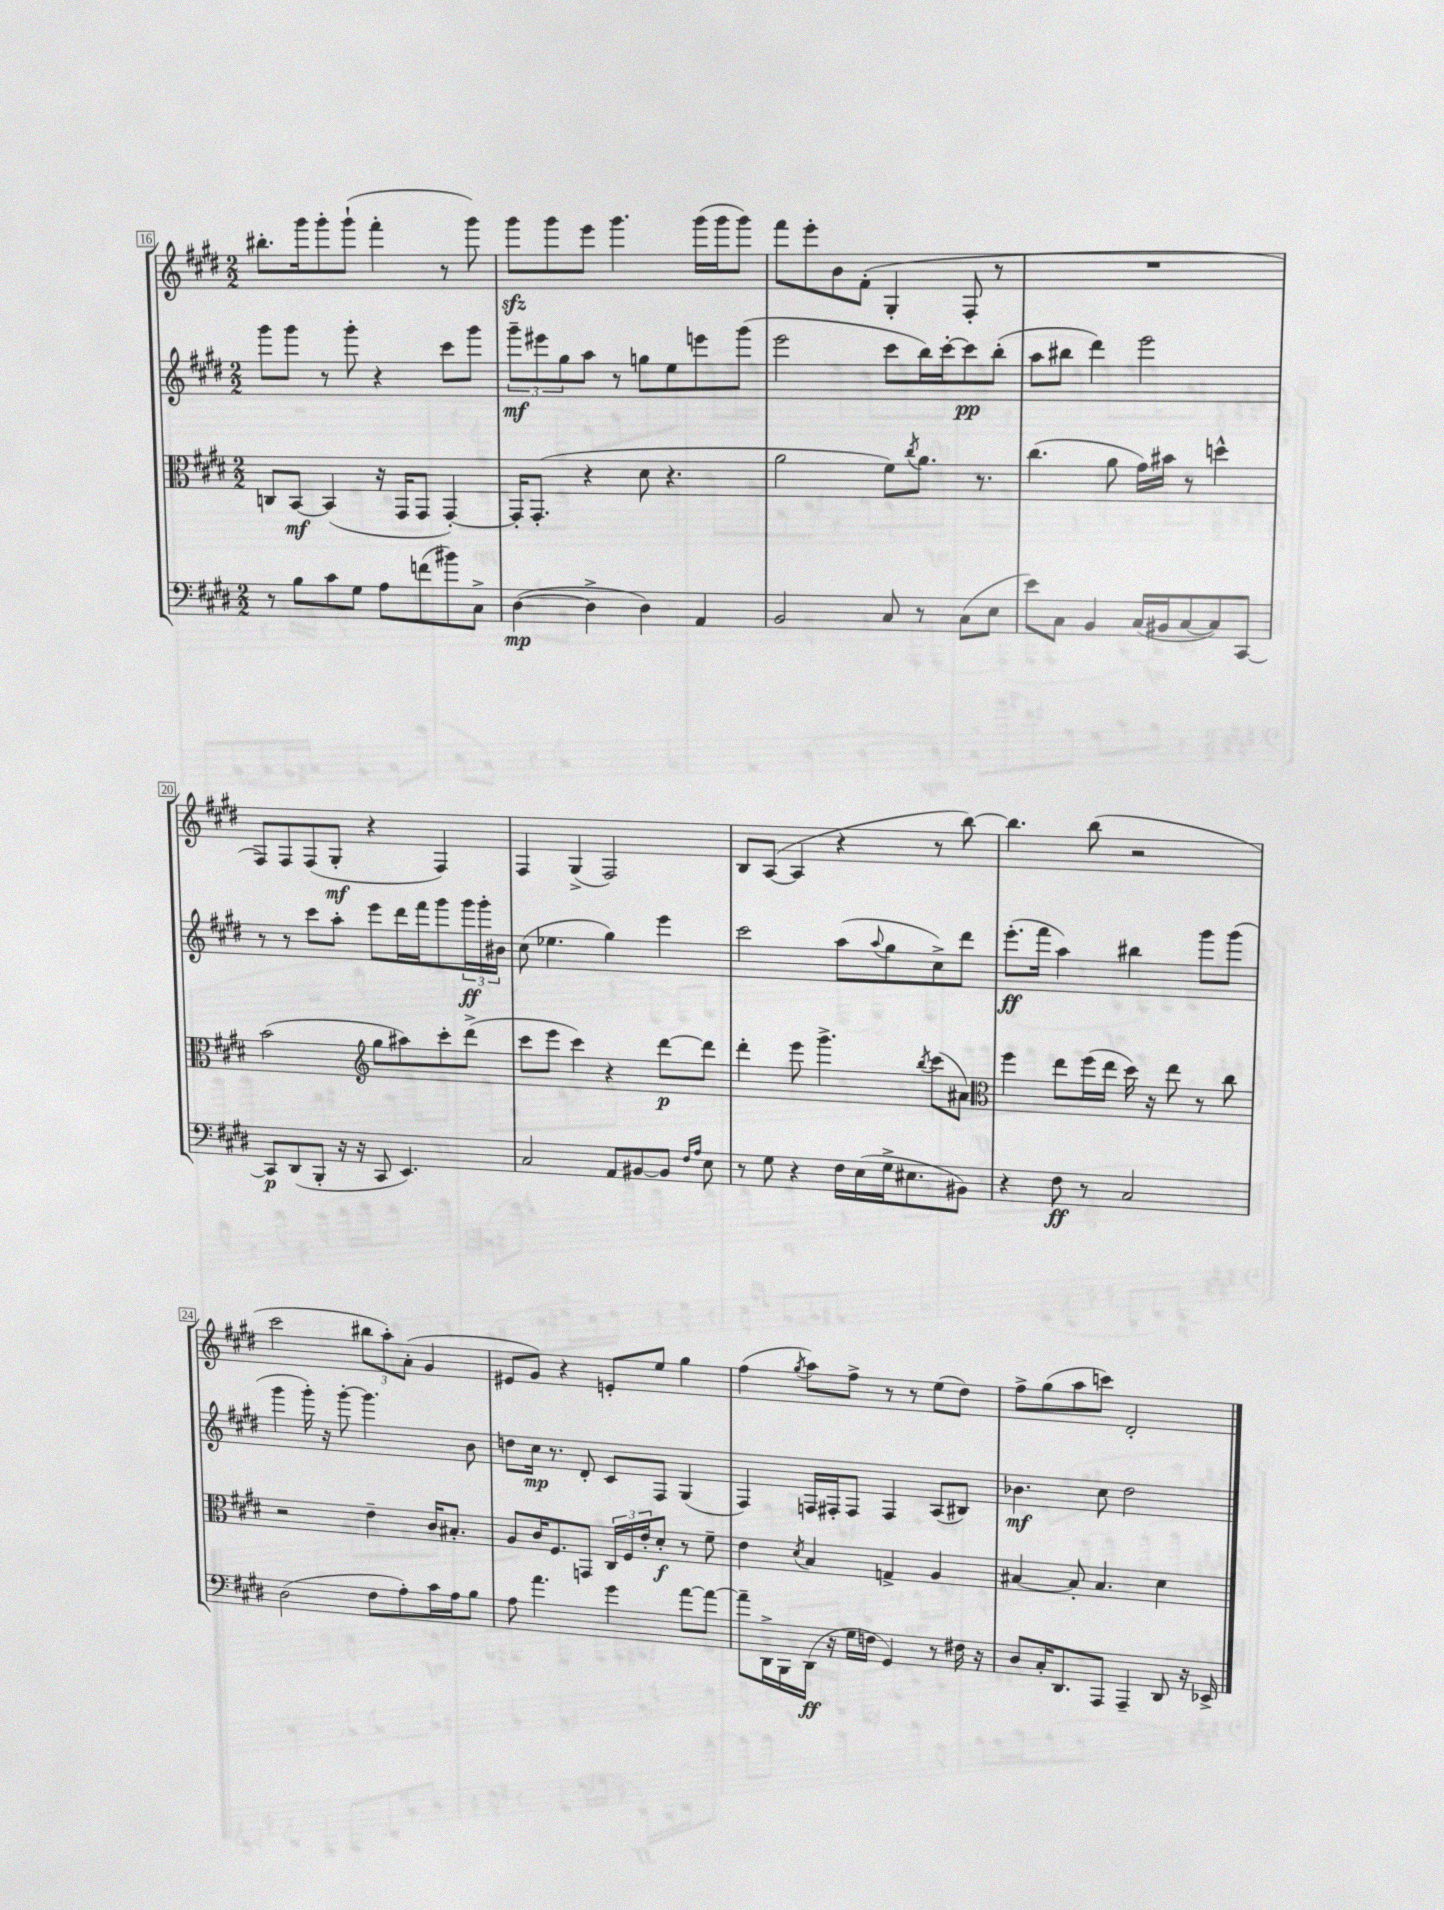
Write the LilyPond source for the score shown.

<<
\new StaffGroup <<
\new Staff = "s0" {
    \clef treble \key e \major \numericTimeSignature \time 2/2
    bis''8.-. gis'''16 gis'''8-. gis'''8-!( fis'''4-. r8 gis'''8) |
    gis'''8\sfz gis'''8 e'''8 gis'''4. gis'''16( gis'''16 gis'''8) |
    fis'''8 e'''8-. b'8 fis'8-.( gis4-. fis8-. r8 |
    R1 |
    fis8) fis8 fis8( gis8-.\mf r4 fis4) |
    fis4 gis4->( fis2) |
    b8 a8~( a4 r4 r8 b''8~) |
    b''4. b''8( r2 |
    cis'''2 \tuplet 3/2 { bis''8 a''8-.) a'8-.( } gis'4 |
    eis'8 gis'8) r4 e'8-. e''8 gis''4 |
    fis''4( \acciaccatura { gis''8 } a''8) fis''8-> r8 r8 e''8( dis''8) |
    fis''8-> gis''8( a''8 c'''8) dis'2-. \bar "|." |
}
\new Staff = "s1" {
    \clef treble \key e \major \numericTimeSignature \time 2/2
    gis'''8 gis'''8 r8 gis'''8-. r4 cis'''8 gis'''8 |
    \tuplet 3/2 { gis'''8--\mf eis'''8 gis''8 } a''8 r8 g''8 e''8 e'''8 gis'''8( |
    e'''2 cis'''8 b''16) cis'''16~-. cis'''8\pp b''8-.( |
    a''8 bis''8 dis'''4) e'''2 |
    r8 r8 cis'''8 a''8-. e'''8 dis'''16 fis'''16 gis'''8 \tuplet 3/2 { gis'''16\ff gis'''16-. bis'16 } |
    cis''8( ees''4. gis''4) e'''4 |
    cis'''2 a''8( \appoggiatura { a''8 } gis''8 cis''8->) dis'''8 |
    e'''8.-.\ff( fis'''16 a''4) bis''4 gis'''8 gis'''8( |
    gis'''4 gis'''16-.) r16 gis'''8~-. gis'''4. b'8 |
    d''8 cis''16\mp r8. dis'8-. cis'8 fis8 gis4( |
    fis4) f16 fis16-. fis8 fis4 a8( bis8) |
    bes'4.\mf cis''8 dis''2 \bar "|." |
}
\new Staff = "s2" {
    \clef alto \key e \major \numericTimeSignature \time 2/2
    c8 b,8~\mf b,4( r16 gis,16 gis,8 gis,4~-.) |
    gis,16-. gis,8.-.( r4 dis'8 r4. |
    a'2 fis'8) \acciaccatura { cis''8 } a'8. r8. |
    cis''4.( a'8 gis'16) bis'16 r8 d''4-^ |
    b'2( \clef treble gis''8 ais''8) cis'''8-. dis'''8->( |
    cis'''8 e'''8 cis'''4) r4 dis'''8~\p dis'''8 |
    dis'''4-. e'''8 gis'''4.-> \acciaccatura { b''8 } cis'''8( ais'8) |
    \clef alto fis''4 e''8 fis''16( e''16 dis''16) r16 e''8 r8 cis''8 |
    r2 e'4-- cis'16 bis8.-. |
    a8 cis'16 fis8. g,8 \tuplet 3/2 { cis16 fis16 e'16-. } dis'8-.\f r8 fis'8-- |
    e'4 \acciaccatura { dis'8 } b4 g4-> a4 |
    bis4~ bis8-. bis4. dis'4 \bar "|." |
}
\new Staff = "s3" {
    \clef bass \key e \major \numericTimeSignature \time 2/2
    r8 b8 cis'8 gis8 a8 f'8( bis'8) cis8-> |
    dis4~\mp( dis4-> dis4) a,4 |
    b,2 cis8 r8 cis8( e8 |
    e'8) cis8 b,4 cis16( bis,16 cis8~ cis8) cis,8~ |
    cis,8\p dis,8( b,,8-. r16 r16 cis,8 e,4.) |
    cis2 a,8 bis,8~ bis,8 \grace { fis16 a16 } e8 |
    r8 gis8 r4 fis16 e16( gis16-> eis8. bis,8) |
    r4 fis8\ff r8 cis2 |
    dis2( fis8 a8-.) cis'16 a16 b8 |
    a8 a'4. gis'4 a'8~ a'8~ |
    a'8-- dis,16-> b,,16 dis,16\ff( r16 gis16 f16 gis,4) r8 fis16 r16 |
    dis8 cis16-. dis,8. a,,8 a,,4-- dis,8 r16 ees,16-> \bar "|." |
}
>>
>>
\layout { \context { \Score currentBarNumber = #16 \override BarNumber.stencil = #(make-stencil-boxer 0.1 0.3 ly:text-interface::print) } }
